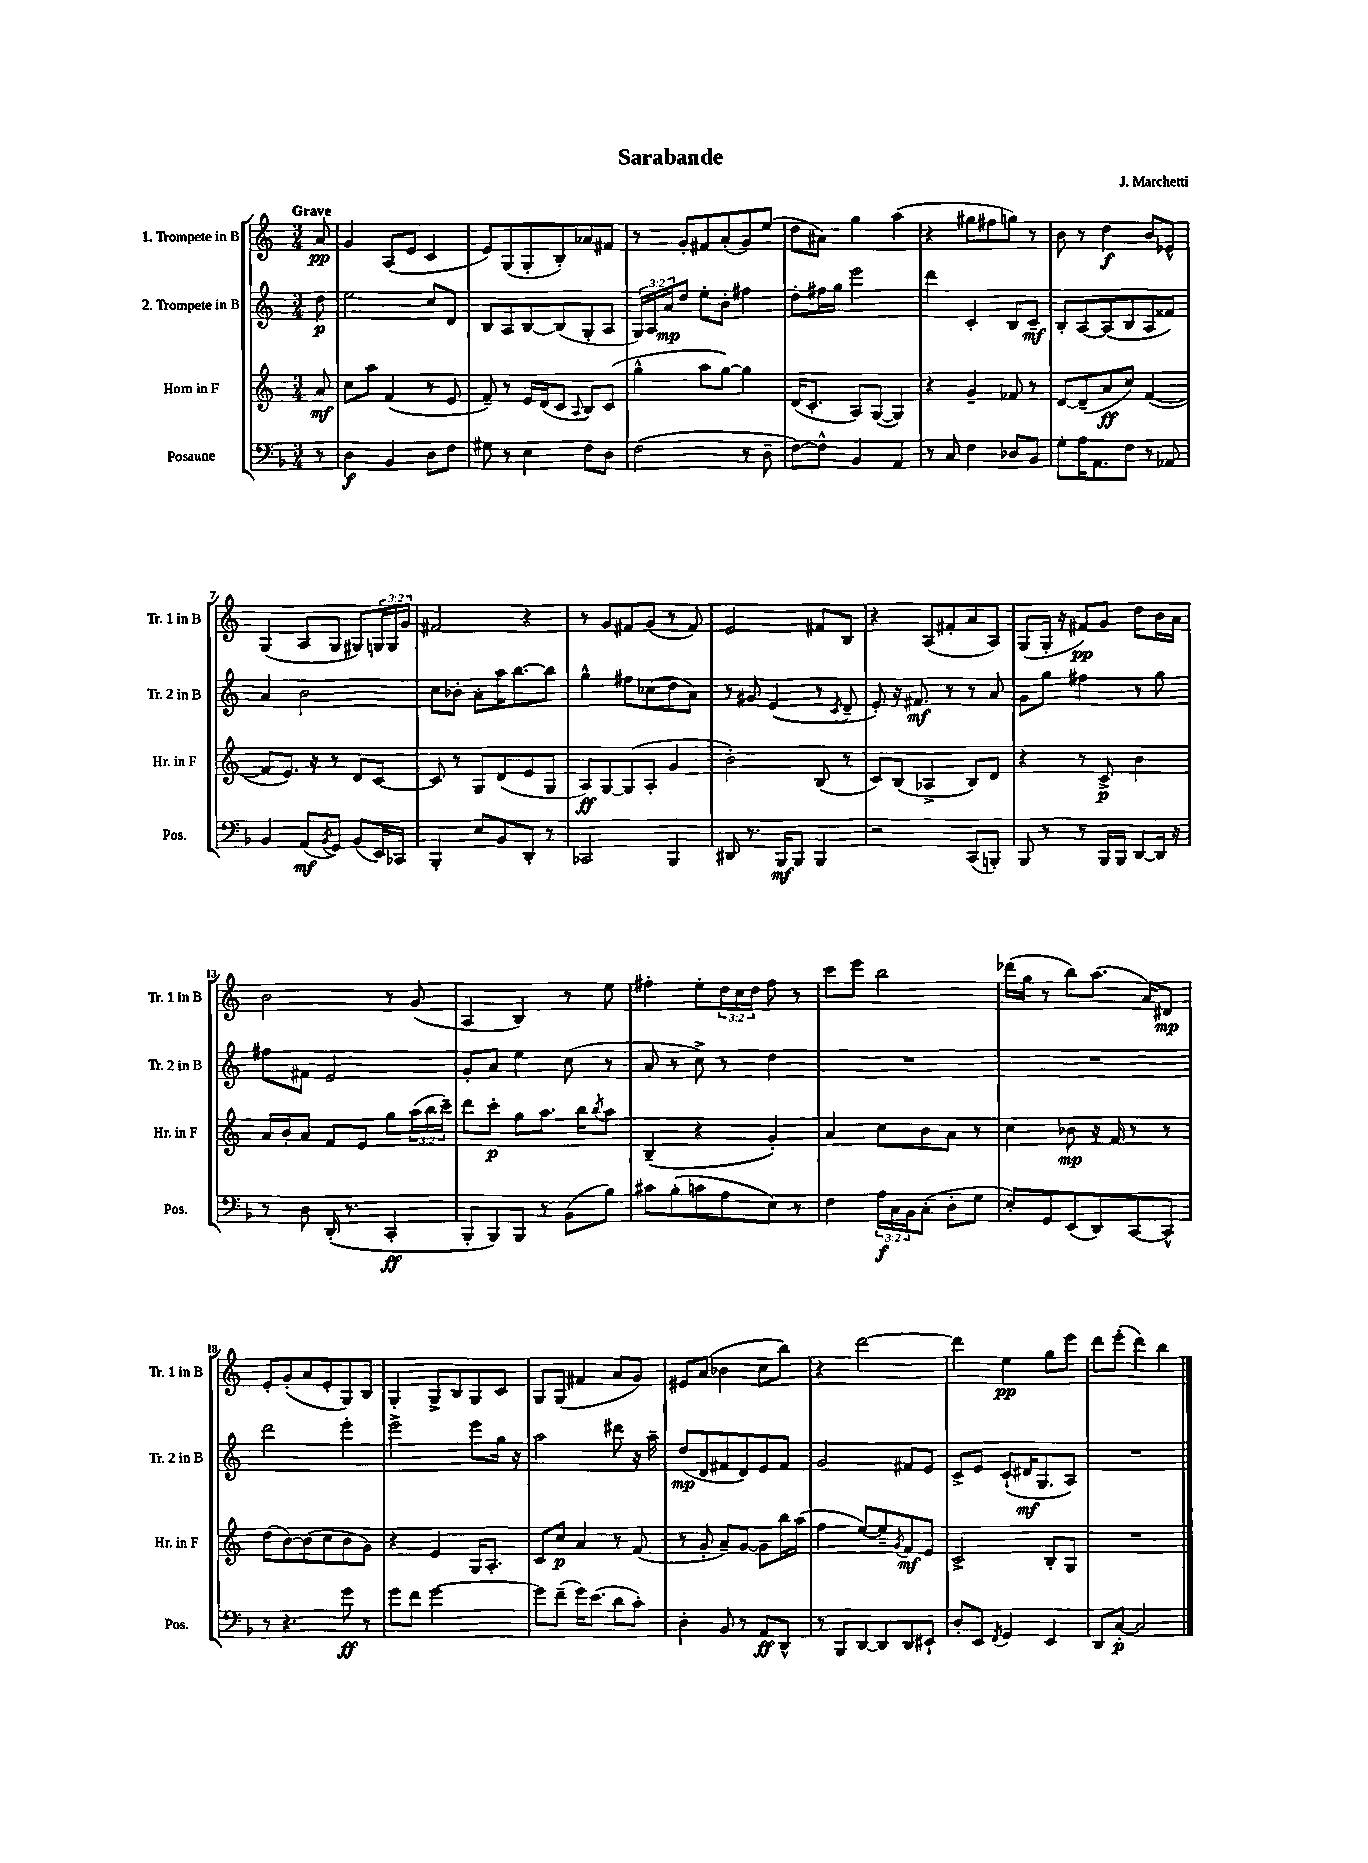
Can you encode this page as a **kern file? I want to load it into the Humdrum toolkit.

**kern	**dynam	**kern	**dynam	**kern	**dynam	**kern	**dynam
*part4	*part4	*part3	*part3	*part2	*part2	*part1	*part1
*staff4	*staff4	*staff3	*staff3	*staff2	*staff2	*staff1	*staff1
*I"Posaune	*	*I"Horn in F	*	*I"2. Trompete in B	*	*I"1. Trompete in B	*
*I'Pos.	*	*I'Hr. in F	*	*I'Tr. 2 in B	*	*I'Tr. 1 in B	*
*clefF4	*	*clefG2	*	*clefG2	*	*clefG2	*
*k[b-]	*	*k[]	*	*k[]	*	*k[]	*
*M3/4	*	*M3/4	*	*M3/4	*	*M3/4	*
=	=	=	=	=	=	=	=
!	!	!	!	!	!	!LO:TX:a:B:t=Grave	!
8r	.	8a/	mf	8dd\	p	8a/	pp
=1	=1	=1	=1	=1	=1	=1	=1
4D\	f	8cc\L	.	2ee\	.	4g/	.
.	.	8aa\J	.	.	.	.	.
4BB-/	.	(4f/	.	.	.	(8A/L	.
.	.	.	.	.	.	8e/J	.
8D\L	.	8r	.	8cc/L	.	4c/	.
8F\J	.	8e/	.	8d/J	.	.	.
=2	=2	=2	=2	=2	=2	=2	=2
8G#X\	.	8f~/)	.	8B/L	.	8e/L)	.
8r	.	8r	.	8A/	.	(8G/	.
4E\	.	16e/LL	.	[8B/	.	8G'/	.
.	.	(16d/J	.	.	.	.	.
.	.	8c/J	.	(8B/]	.	8B'/)	.
.	.	8qqA/	.	.	.	.	.
8F\L	.	8B/L)	.	8G'/	.	8a-X/	.
8D\J	.	(8c/J	.	8A/J	.	8f#X/J	.
=3	=3	=3	=3	=3	=3	=3	=3
(2F\	.	4gg^^\	.	24G/LL)	.	8r	.
.	.	.	.	24A/	.	.	.
.	.	.	.	24a/J	mp	.	.
.	.	.	.	8dd/J	.	8g'/L	.
.	.	8aa\L	.	8ee'\L	.	8f#X/	.
.	.	[8gg\J)	.	8b'\J	.	(8a'/	.
8r	.	4gg\]	.	4ff#X\	.	8g/)	.
8D~\	.	.	.	.	.	(8ee/J	.
=4	=4	=4	=4	=4	=4	=4	=4
[8F\L)	.	(16d/KL	.	8dd'\L	.	8dd\L	.
.	.	8.c'/J	.	.	.	.	.
8F^^\J]	.	.	.	16ff#X\L	.	8a#X\J)	.
.	.	.	.	16gg\JJ	.	.	.
4BB-/	.	8A/L)	.	2eee\	.	4gg\	.
.	.	([8G/J	.	.	.	.	.
4AA/	.	4G/])	.	.	.	(4aa\	.
=5	=5	=5	=5	=5	=5	=5	=5
8r	.	4r	.	4ddd\	.	4r	.
8C/	.	.	.	.	.	.	.
4F\	.	4g~/	.	4c'/	.	8gg#X\L	.
.	.	.	.	.	.	8ff#X\	.
8D-X/L	.	8f-X/	.	8B/L	.	8ggn\J)	.
8BB-/J	.	8r	.	8c~/J	mf	8r	.
=6	=6	=6	=6	=6	=6	=6	=6
8G'\L	.	[8d/L	.	8B'/L	.	8b\	.
16A\K	.	(8d~/]	.	[8A/	.	8r	.
8.AA\	.	.	.	.	.	.	.
.	.	8a/	ff	(8A/]	.	4dd\	f
8F\J	.	8cc/J)	.	8B/	.	.	.
8r	.	([4f/	.	8A/	.	8b/L	.
8AA-X/	.	.	.	8f##X/J)	.	8e-X^^/J	.
!!LO:LB:g=z
=7	=7	=7	=7	=7	=7	=7	=7
4BB-/	.	8f/L]	.	4a/	.	(4G/	.
.	.	8.e/J)	.	.	.	.	.
(8AA/L	mf	.	.	2b\	.	8A/L	.
.	.	16r	.	.	.	.	.
8qBB-/	.	.	.	.	.	.	.
8GG/J)	.	8r	.	.	.	8G/J	.
(8BB-/L	.	8d/L	.	.	.	8G#X/L)	.
16EE/L)	.	[8c/J	.	.	.	24Gn/L	.
.	.	.	.	.	.	24G/	.
16CC-X/JJ	.	.	.	.	.	.	.
.	.	.	.	.	.	24g/JJ	.
=8	=8	=8	=8	=8	=8	=8	=8
4BBB-'/	.	8c/]	.	8cc\L	.	2f#X/	.
.	.	8r	.	8b-X'\J	.	.	.
8E/L	.	8G/L	.	8a'\L	.	.	.
8BB-/	.	(8d/	.	16aa\K	.	.	.
.	.	.	.	[8.bb\	.	.	.
8DD'/J	.	8e/	.	.	.	4r	.
8r	.	8G/J	.	8bb\J]	.	.	.
=9	=9	=9	=9	=9	=9	=9	=9
2CC-X/	.	8A/L)	ff	4gg^^\	.	8r	.
.	.	[8G/	.	.	.	8g/L	.
.	.	(8G/]	.	8ff#X\L	.	8f#X/	.
.	.	8A'/J	.	(8cc-X\	.	(8g/J	.
4BBB-/	.	4g/	.	8dd\	.	8r	.
.	.	.	.	8a\J)	.	8f#/)	.
=10	=10	=10	=10	=10	=10	=10	=10
8DD#X/	.	2b'\)	.	8r	.	2e/	.
8.r	.	.	.	8g#X/	.	.	.
.	.	.	.	(4e/	.	.	.
16BBB-/KL	mf	.	.	.	.	.	.
8BBB-/J	.	.	.	.	.	.	.
4BBB-/	.	(8B/	.	8r	.	8f#X/L	.
.	.	.	.	8qc/	.	.	.
.	.	8r	.	8d~/	.	8B/J	.
=11	=11	=11	=11	=11	=11	=11	=11
2r	.	8c/L)	.	8e'/)	.	4r	.
.	.	(8B/J	.	16r	.	.	.
.	.	.	.	8.f#X/	mf	.	.
.	.	4A-X^/	.	.	.	(8A/L	.
.	.	.	.	8r	.	8f#X'/	.
(8CC/L	.	8B/L)	.	8r	.	8a/	.
8BBBn'/J)	.	8d/J	.	8a/	.	8A/J)	.
=12	=12	=12	=12	=12	=12	=12	=12
8BBB-/	.	4r	.	8g\L	.	(8G/L	.
8r	.	.	.	8gg\J	.	16G'/Jk	.
.	.	.	.	.	.	16r	.
8r	.	8r	.	4ff#X\	.	8f#X/L)	pp
16BBB-/LL	.	8c^/	p	.	.	8g/J	.
16BBB-/JJ	.	.	.	.	.	.	.
[8DD/L	.	4b\	.	8r	.	8dd\L	.
16DD/Jk]	.	.	.	8gg\	.	16b\L	.
16r	.	.	.	.	.	16a\JJ	.
!!LO:LB:g=z
=13	=13	=13	=13	=13	=13	=13	=13
8r	.	16a/LL	.	8ff#X\L	.	2b\	.
.	.	16b'/J	.	.	.	.	.
8D\	.	8a/J	.	8f#X\J	.	.	.
(16DD'/	.	8f/L	.	2e/	.	.	.
8.r	.	.	.	.	.	.	.
.	.	8e/J	.	.	.	.	.
4CC'/	ff	8gg\L	.	.	.	8r	.
.	.	(24aa\L	.	.	.	(8g/	.
.	.	24bb\	.	.	.	.	.
.	.	24ccc~\JJ)	.	.	.	.	.
=14	=14	=14	=14	=14	=14	=14	=14
8BBB-'/L	.	8ddd\L	.	8g'/L	.	4A/	.
8BBB-/)	.	8ccc'\J	p	8a/J	.	.	.
8BBB-/J	.	8gg\L	.	4ee\	.	4B/)	.
8r	.	8.aa\J	.	.	.	.	.
(8BB-\L	.	.	.	(8cc\	.	8r	.
.	.	16bb\KL	.	.	.	.	.
.	.	8qbb/	.	.	.	.	.
8B-\J)	.	8aa\J	.	8r	.	8ee\	.
=15	=15	=15	=15	=15	=15	=15	=15
8c#X\L	.	(4B~/	.	8a/	.	4ff#X'\	.
(8B-'\	.	.	.	8r	.	.	.
8cn\	.	4r	.	8cc^\)	.	8ee'\L	.
8A\	.	.	.	8r	.	24dd\L	.
.	.	.	.	.	.	24cc\	.
.	.	.	.	.	.	24dd\JJ	.
8E\J)	.	4g'/)	.	4dd\	.	8ff#\	.
8r	.	.	.	.	.	8r	.
=16	=16	=16	=16	=16	=16	=16	=16
4F\	.	4a/	.	2.r	.	8ccc\L	.
.	.	.	.	.	.	8eee\J	.
24A\LL	f	8cc\L	.	.	.	2bb\	.
24C\	.	.	.	.	.	.	.
24BB-\J	.	.	.	.	.	.	.
(8C'\J	.	8b\	.	.	.	.	.
8D'\L	.	8a\J	.	.	.	.	.
8G\J	.	8r	.	.	.	.	.
=17	=17	=17	=17	=17	=17	=17	=17
8E'/L)	.	4cc\	.	2.r	.	(16ddd-X\LL	.
.	.	.	.	.	.	16gg\JJ	.
8GG/	.	.	.	.	.	8r	.
(8EE/	.	8b-X\	mp	.	.	8bb\L)	.
8DD/)	.	16r	.	.	.	(8.aa\J	.
.	.	16f/	.	.	.	.	.
[8CC/	.	8r	.	.	.	.	.
.	.	.	.	.	.	16a/KL)	.
8CC^^/J]	.	8r	.	.	.	8d#X/J	mp
!!LO:LB:g=z
=18	=18	=18	=18	=18	=18	=18	=18
8r	.	(8dd\L	.	2ddd\	.	8e'/L	.
4.r	.	[8b\)	.	.	.	(8g'/	.
.	.	(8b\]	.	.	.	8a/	.
.	.	8cc\	.	.	.	8e'/	.
8g\	ff	8b\	.	4eee'\	.	8G/)	.
8r	.	8g\J)	.	.	.	8B/J	.
=19	=19	=19	=19	=19	=19	=19	=19
8g\L	.	4r	.	2eee^\	.	4G'/	.
8f\J	.	.	.	.	.	.	.
[2g\	.	4e/	.	.	.	8G^/L	.
.	.	.	.	.	.	8B/	.
.	.	16G/KL	.	8eee\L	.	8G/	.
.	.	8.A'/J	.	.	.	.	.
.	.	.	.	16gg\Jk	.	8c/J	.
.	.	.	.	16r	.	.	.
=20	=20	=20	=20	=20	=20	=20	=20
8g\L]	.	8c/L	.	2aa\	.	8G/L	.
(8f~\J	.	8cc/J	p	.	.	(8G/J	.
16g\KL)	.	4a/	.	.	.	4f#X/	.
(8.e\J	.	.	.	.	.	.	.
8d\L	.	8r	.	8ddd#X\	.	8a/L	.
8c'\J)	.	(8f/	.	16r	.	8g/J)	.
.	.	.	.	16aa~\	.	.	.
=21	=21	=21	=21	=21	=21	=21	=21
4D'\	.	8r	.	(8dd/L	mp	8e#X/L	.
.	.	8g'/	.	8d/	.	(8a/J	.
8BB-/	.	8a~/L)	.	8f#X/	.	4b-X\	.
8r	.	[8g/J	.	8d/)	.	.	.
8AA/L	ff	8g\L]	.	8e/	.	8cc\L	.
8DD^^/J	.	16bb\L	.	8f#/J	.	8bb\J)	.
.	.	(16aa\JJ	.	.	.	.	.
=22	=22	=22	=22	=22	=22	=22	=22
8r	.	4ff\	.	2g/	.	4r	.
8BBB-/L	.	.	.	.	.	.	.
[8DD/	.	[8ee/L)	.	.	.	[2ddd\	.
8DD/]	.	8ee~/]	.	.	.	.	.
.	.	8qg/	.	.	.	.	.
8DD/	.	8f/	mf	8f#X/L	.	.	.
8EE#X`/J	.	8e/J	.	8e/J	.	.	.
=23	=23	=23	=23	=23	=23	=23	=23
8D'/L	.	2c^/	.	8c^/L	.	4ddd\]	.
8EE/J	.	.	.	8e/J	.	.	.
8qFF/	.	.	.	.	.	.	.
4GG/	.	.	.	(8c`/L	.	4ee\	pp
.	.	.	.	16d#X/K	mf	.	.
.	.	.	.	8.G/	.	.	.
4EE/	.	8B'/L	.	.	.	8gg\L	.
.	.	8G/J	.	8A/J)	.	8eee\J	.
=24	=24	=24	=24	=24	=24	=24	=24
8DD/L	.	2.r	.	2.r	.	8ddd\L	.
[8C'/J	p	.	.	.	.	(8eee'\J	.
2C/]	.	.	.	.	.	4ddd\)	.
.	.	.	.	.	.	4bb\	.
==	==	==	==	==	==	==	==
*-	*-	*-	*-	*-	*-	*-	*-
